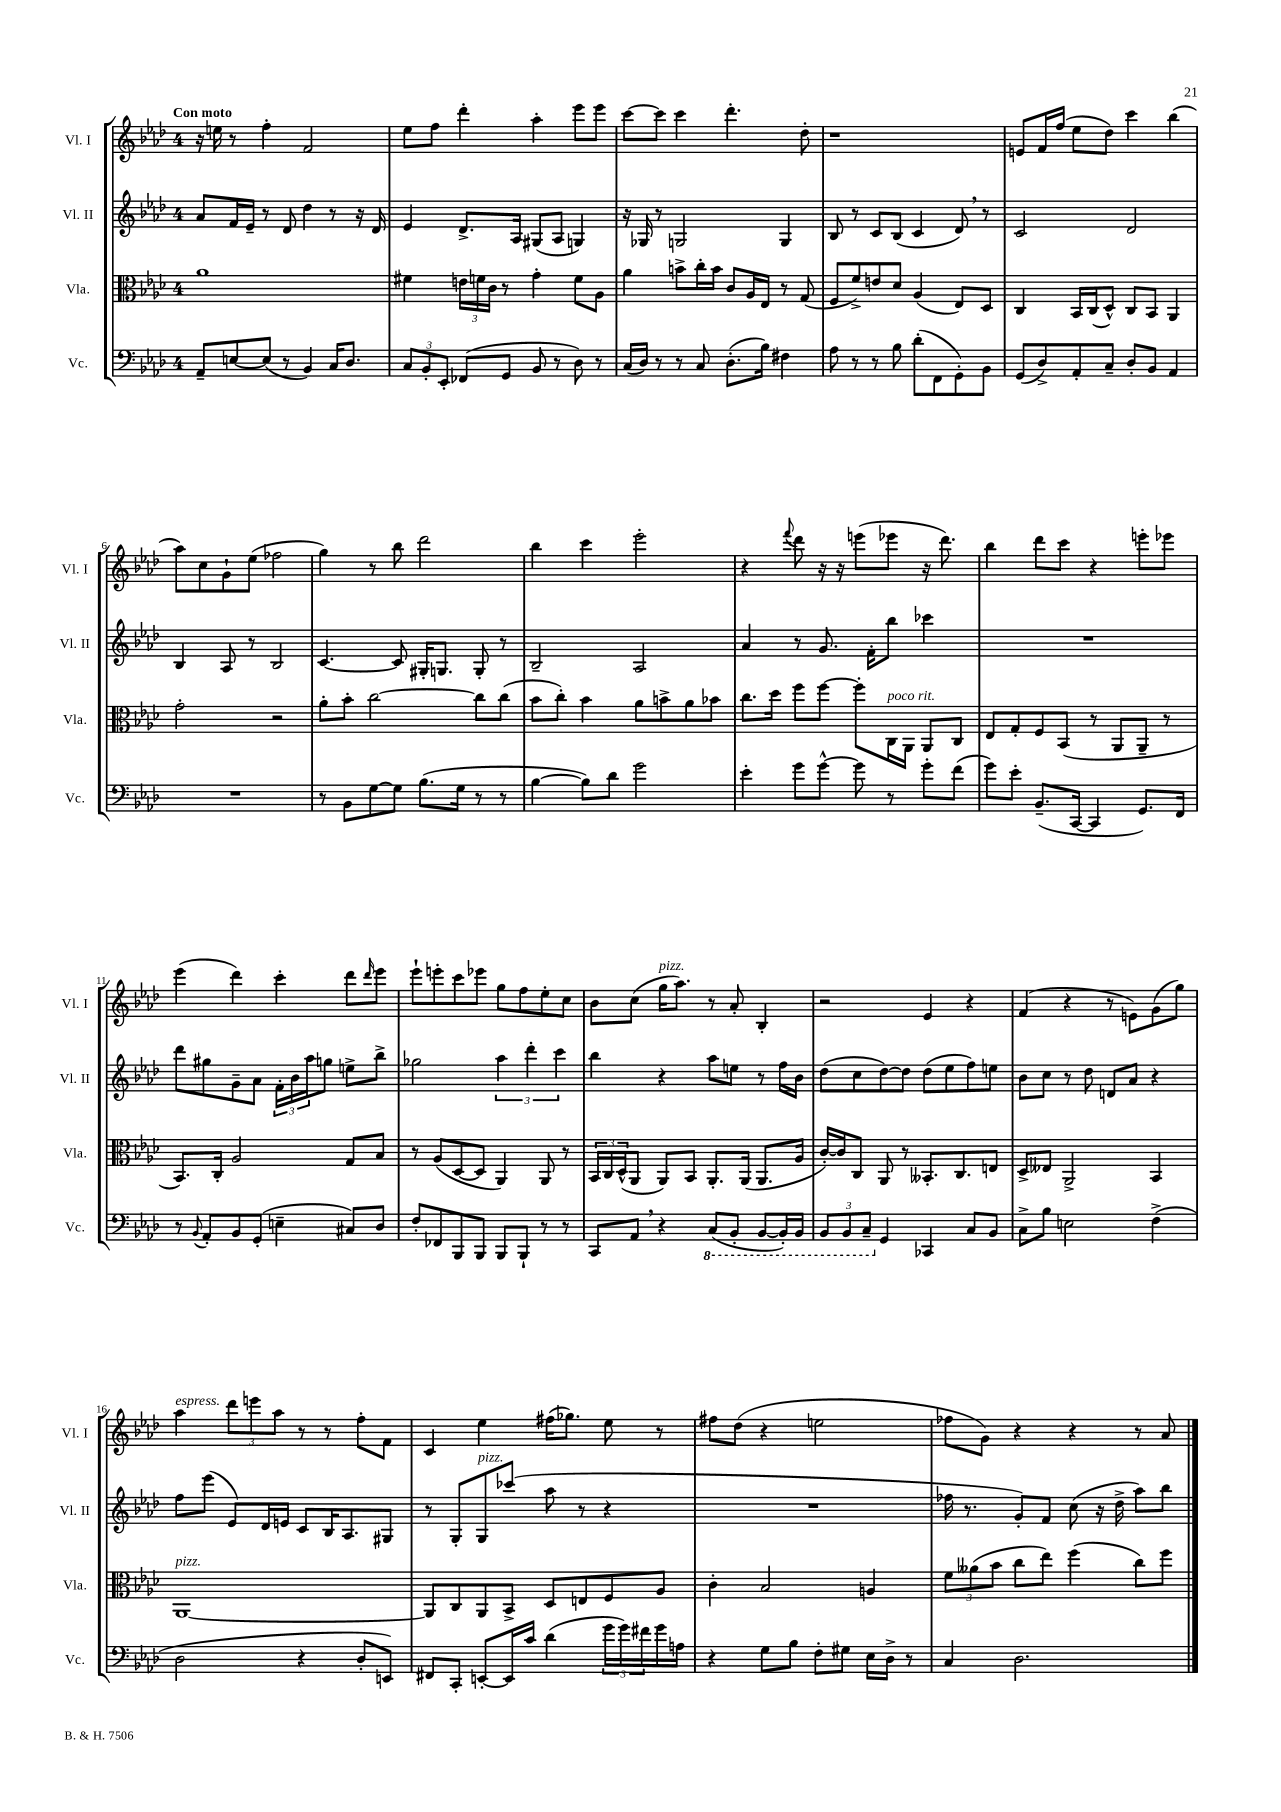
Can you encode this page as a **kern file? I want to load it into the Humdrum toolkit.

**kern	**kern	**kern	**kern
*staff4	*staff3	*staff2	*staff1
*clefF4	*clefC3	*clefG2	*clefG2
*k[b-e-a-d-]	*k[b-e-a-d-]	*k[b-e-a-d-]	*k[b-e-a-d-]
*M4/4	*M4/4	*M4/4	*M4/4
8AA-~	1a-	8a-	16r
.	.	.	16ee
[8E	.	16f	8r
.	.	16e-~	.
(8E]	.	8r	4ff'
8r	.	8d-	.
4BB-)	.	4dd-	2f
16C	.	8r	.
8.D-	.	.	.
.	.	16r	.
.	.	16d-	.
=	=	=	=
12C	4f#	4e-	8ee-
12BB-'	.	.	.
.	.	.	8ff
12EE-'	.	.	.
(8FF-	24e	8.d-^	4ddd-'
.	24f	.	.
.	24c	.	.
8GG	8r	.	.
.	.	16A-	.
8BB-	4g'	(8G#	4aa-'
8r	.	8A-	.
8D-)	8f	4G)	8eee-
8r	8A-	.	8eee-
=	=	=	=
(16C	4a-	16r	[8ccc
16D-)	.	16G-	.
8r	.	8r	8ccc]
8r	8b^	2G	4ccc
8C	16cc'	.	.
.	16b	.	.
(8.D-'	8c	.	4.ddd-'
.	16A-	.	.
16B-)	16E-	.	.
4F#	8r	4G	.
.	(8G	.	8dd-'
=	=	=	=
8A-	8F	8B-	1r
8r	8f^)	8r	.
8r	8e	8c	.
8B-	8d-	(8B-	.
(8d-'	(4A-	4c	.
8FF	.	.	.
8GG')	8E-)	8d-)	.
8BB-	8D-	8r	.
=	=	=	=
(8GG	4C	2c	8e
8D-^)	.	.	16f
.	.	.	(16ff
8AA-'	16BB-	.	8ee-
.	(16C	.	.
8C~	8D-^^)	.	8dd-)
8D-'	8C	2d-	4ccc
8BB-	8BB-	.	.
4AA-	4AA-	.	(4bb-
=	=	=	=
1r	2g'	4B-	8aa-)
.	.	.	8cc
.	.	8A-	8g`
.	.	8r	(8ee-
.	2r	2B-	2ff-
=	=	=	=
8r	8a-'	[4.c	4gg)
8BB-	8b-'	.	.
[8G	[2cc	.	8r
8G]	.	8c]	8bb-
(8.B-	.	16G#'	2ddd-
.	.	8.G	.
16G	.	.	.
8r	8cc]	8G'	.
8r	(8cc	8r	.
=	=	=	=
[4B-	8b-	2B-~	4bb-
.	8cc')	.	.
8B-])	4b-	.	4ccc
8d-	.	.	.
2g	8a-	2A-	2eee-'
.	8b^	.	.
.	8a-	.	.
.	8b-	.	.
=	=	=	=
4e-'	8.cc	4a-	4r
.	16dd-	.	.
.	.	.	8qqfff
8g	8ff	8r	8ddd-
[8g^^	[8ff	8.g	16r
.	.	.	16r
8g]	8ff']	.	(8eee
.	.	16f'	.
8r	16C	8bb-	8eee-
.	16AA-	.	.
8g'	8AA-	4ccc-	16r
.	.	.	8.ddd-)
(8f	8C	.	.
=	=	=	=
8g)	8E-	1r	4bb-
8e-'	8G'	.	.
(8.BB-~	8F	.	8ddd-
.	(8BB-	.	8ccc
[16CC	.	.	.
4CC]	8r	.	4r
.	8AA-	.	.
8.GG)	8AA-~	.	8eee'
.	8r	.	8eee-
16FF	.	.	.
=	=	=	=
8r	8.BB-)	8ddd-	(4eee-
8qqBB-	.	.	.
8AA-'	.	8gg#	.
.	16C'	.	.
8BB-	2A-	8g~	4ddd-)
(8GG'	.	8a-	.
4E~	.	24f'	4ccc'
.	.	24b-	.
.	.	24aa-	.
.	.	8gg	.
8C#)	8G	8ee^	8ddd-
.	.	.	16qqddd-
8D-	8B-	8bb-^	8eee-
=	=	=	=
8F'	8r	2gg-	8eee-`
8FF-	(8A-	.	8eee'
8BBB-	[8D-	.	8ccc
8BBB-	8D-]	.	8eee-
8BBB-	4AA-)	6aa-	8gg
8BBB-`	.	.	8ff
.	.	6ddd-'	.
8r	8AA-	.	8ee-'
.	.	6ccc	.
8r	8r	.	8cc
=	=	=	=
8CC	24BB-	4bb-	8b-
.	24C	.	.
.	(24D-^^	.	.
8AA-	8AA-	.	(8cc
4r	8AA-)	4r	16gg
.	.	.	8.aa-)
.	8BB-	.	.
(8CC	8.AA-'	8aa-	8r
8BBB-'	.	8ee	8a-'
.	(16AA-	.	.
[8BBB-	8.AA-	8r	4B-'
16BBB-'])	.	16ff	.
16BBB-	16A-	16b-	.
=	=	=	=
12BBB-	[16c')	(8dd-	2r
.	16c]	.	.
12BBB-	.	.	.
.	8C	8cc	.
12CC~	.	.	.
4GG	8AA-	[8dd-)	.
.	8r	8dd-]	.
4CC-	8.BB--'	(8dd-	4e-
.	.	8ee-	.
.	8.C	.	.
8C	.	8ff)	4r
8BB-	8E	8ee	.
=	=	=	=
8C^	8D-^	8b-	(4f
8B-	8E--	8cc	.
2E	2AA-^	8r	4r
.	.	8dd-	.
.	.	8d	8r
.	.	8a-	8e)
(4F^	4BB-	4r	(8g
.	.	.	8gg)
=	=	=	=
2D-	[1AA-	8ff	4aa-
.	.	(8eee-	.
.	.	8e-)	12ddd-
.	.	.	12eee
.	.	16d-	.
.	.	.	12aa-
.	.	16e	.
4r	.	8c	8r
.	.	16B-	8r
.	.	8.A-	.
8D-'	.	.	8ff'
8EE)	.	8G#	8f
=	=	=	=
8FF#	8AA-]	8r	4c
8CC'	8C	8G'	.
[8EE'	8AA-	8G	4ee-
16EE]	8BB-^	(8ccc-	.
16c	.	.	.
(4d-	8D-	8aa-	(16ff#
.	.	.	8.gg-)
.	8E	8r	.
24g	8F	4r	8ee-
24g)	.	.	.
24f#	.	.	.
16g	8A-	.	8r
16A	.	.	.
=	=	=	=
4r	4c'	1r	8ff#
.	.	.	(8dd-
8G	2B-	.	4r
8B-	.	.	.
8F'	.	.	2ee
8G#	.	.	.
16E-	4A	.	.
16D-^	.	.	.
8r	.	.	.
=	=	=	=
4C	12f	16ff-	8ff-
.	.	8.r	.
.	(12a--	.	.
.	.	.	8g)
.	12b-	.	.
2.D-	8cc	8g')	4r
.	8ee-)	8f	.
.	(4ff	(8cc	4r
.	.	16r	.
.	.	16dd-^	.
.	8cc)	8aa-)	8r
.	8ff	8bb-	8a-
==	==	==	==
*-	*-	*-	*-
